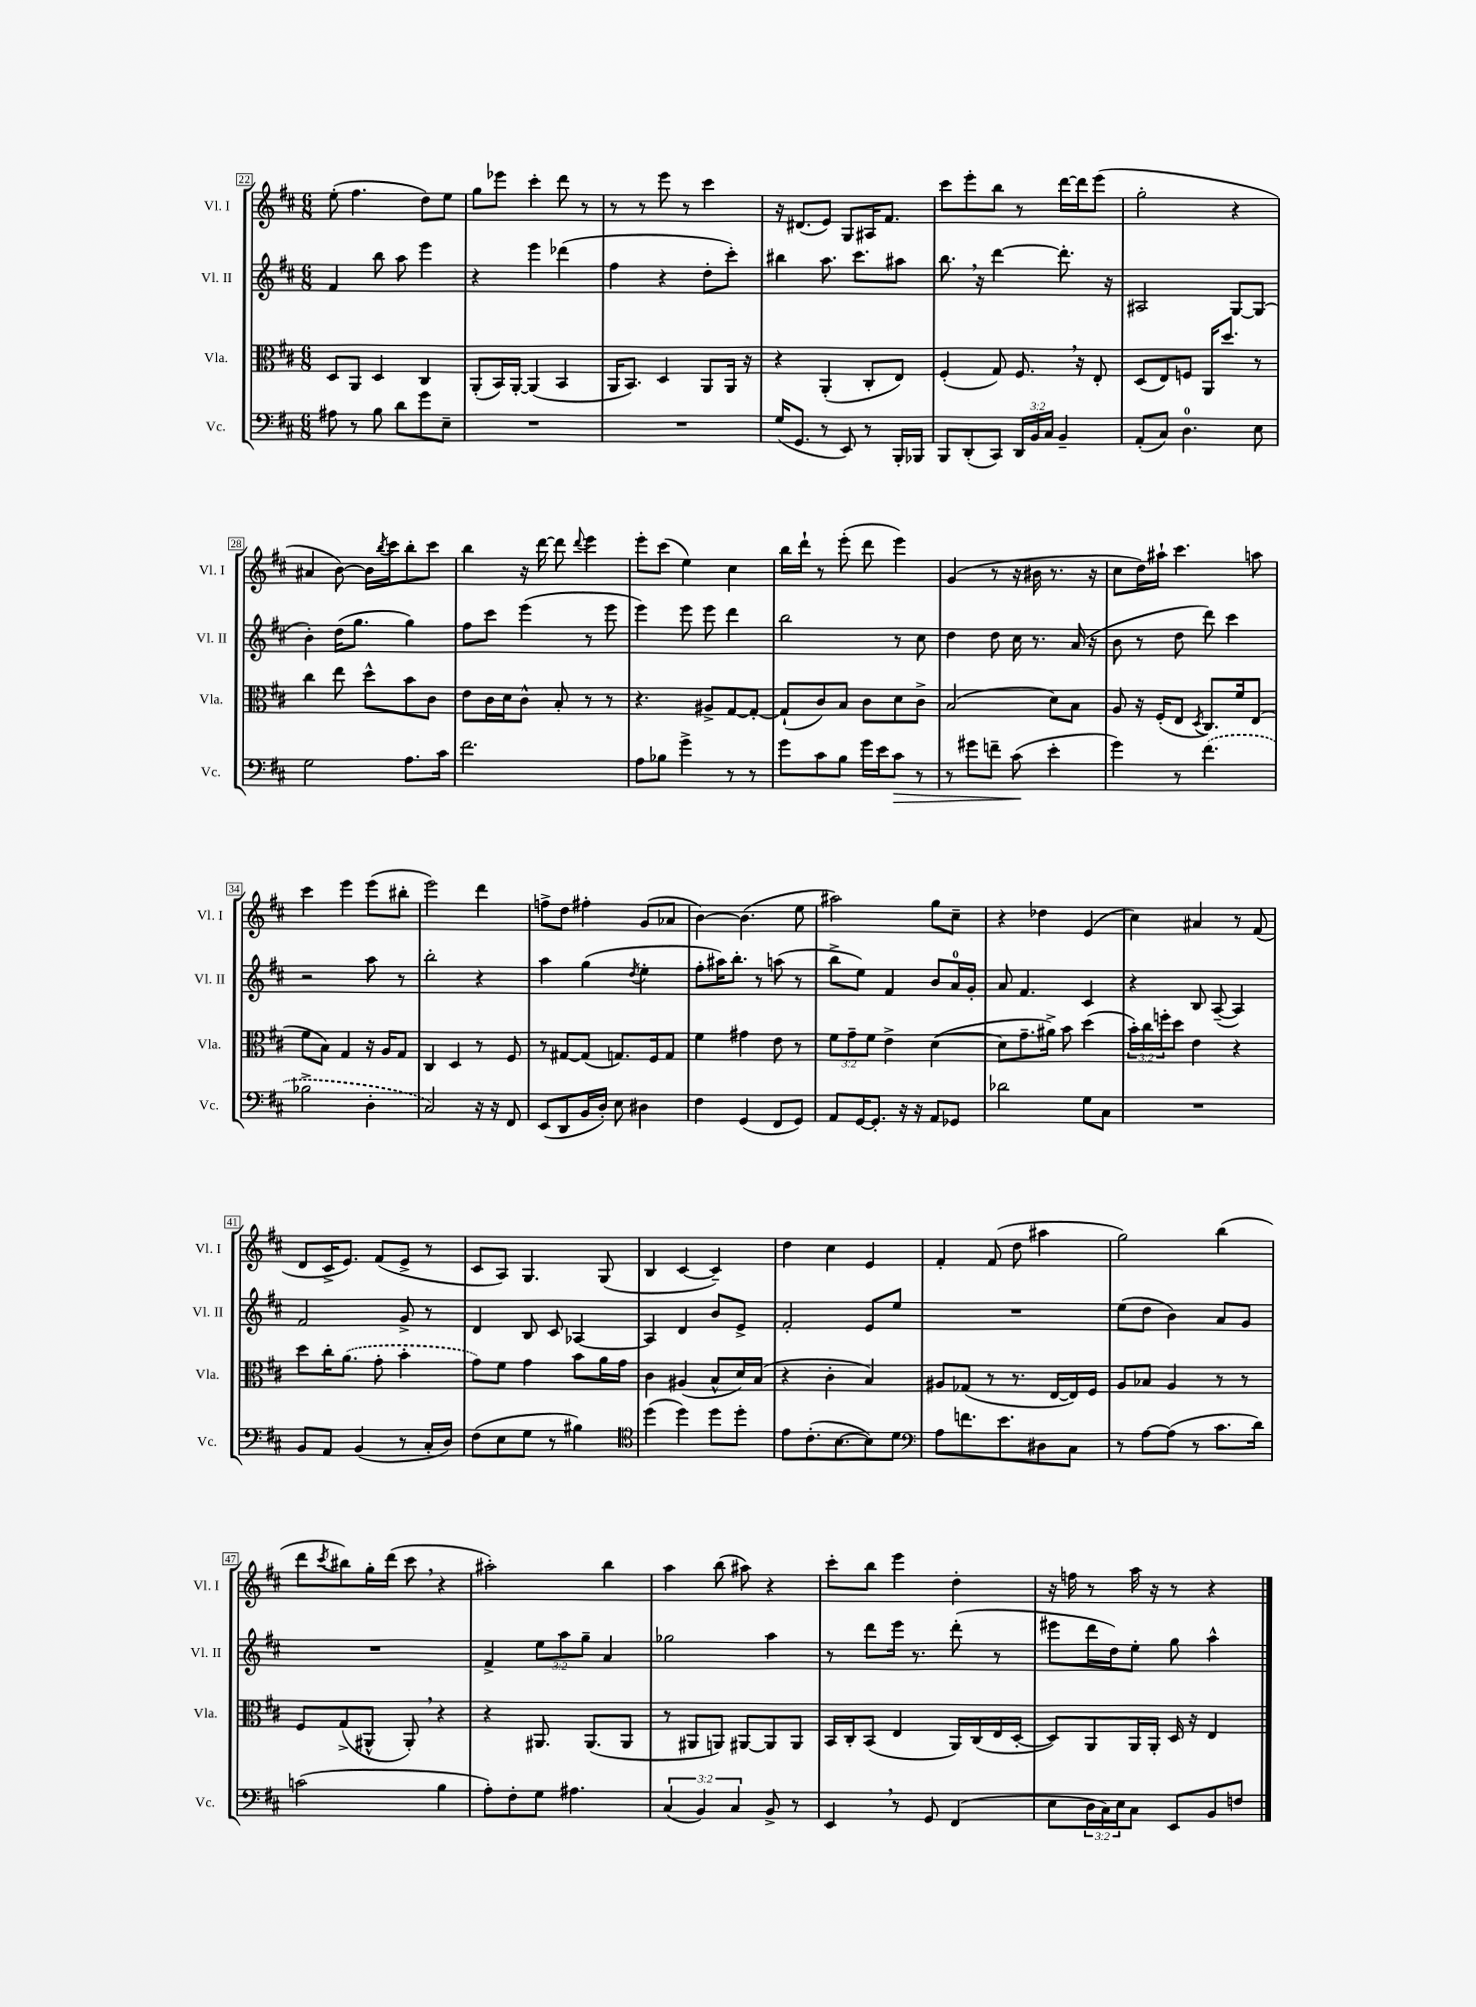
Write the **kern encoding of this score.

**kern	**kern	**kern	**kern
*staff4	*staff3	*staff2	*staff1
*clefF4	*clefC3	*clefG2	*clefG2
*k[f#c#]	*k[f#c#]	*k[f#c#]	*k[f#c#]
*M6/8	*M6/8	*M6/8	*M6/8
8A#	8D	4f#	(8ee'
8r	8AA	.	4.ff#
8B	4D	8bb	.
8d	.	8aa	.
8g	4C#	4eee	8dd)
8E~	.	.	8ee
=	=	=	=
2.r	(8AA'	4r	8gg
.	16BB)	.	8eee-
.	[16AA'	.	.
.	(4AA]	4eee	4ccc#'
.	4BB	(4ddd-	8ddd
.	.	.	8r
=	=	=	=
2.r	16AA	4ff#	8r
.	8.BB)	.	.
.	.	.	8r
.	4D	4r	8eee
.	.	.	8r
.	8AA	8dd'	4ccc#
.	16AA	8ccc#')	.
.	16r	.	.
=	=	=	=
(16G	4r	4bb#	16r
8.GG	.	.	(8.d#
8r	(4AA'	8.aa	8e)
8EE)	.	.	8G
.	.	8.ccc#	.
8r	8C#'	.	16A#
.	.	.	8.f#
16BBB'	8E)	8aa#	.
16BBB-	.	.	.
=	=	=	=
8BBB	(4F#'	8.bb	8ccc#
(8DD'	.	.	8eee'
.	.	16r	.
8CC#)	8G)	[4ddd	8bb
24DD	8.F#	.	8r
24BB	.	.	.
24C#	.	.	.
4BB~	.	8.ddd']	[16ddd
.	16r	.	16ddd]
.	8E'	.	(8eee
.	.	16r	.
=	=	=	=
(8AA'	(8D	2A#	2gg'
8C#)	8E)	.	.
4.D	8F	.	.
.	16AA	.	.
.	8.dd	.	.
.	.	[8G	4r
8E	8r	(8G]	.
=	=	=	=
2G	4cc#	4b')	4a#
.	8ee	(16dd	[8b)
.	.	8.gg	.
.	8dd^^	.	16b]
.	.	.	8qbb
.	.	.	16ccc#
8.A	8b	4gg)	8bb'
.	8c#	.	8ccc#
16c#	.	.	.
=	=	=	=
2.f#	8e	8ff#	4bb
.	16c#	8ccc#	.
.	16d	.	.
.	8c#^^	(4eee	16r
.	.	.	[16ddd
.	8B'	.	8ddd]
.	.	.	8qqddd
.	8r	8r	4eee
.	8r	8eee	.
=	=	=	=
8A	4.r	4eee)	8eee'
8B-	.	.	(8ccc#
4g^	.	8eee	4ee)
.	8A#^	8eee	.
8r	[8G	4ddd	4cc#
8r	8G'_	.	.
=	=	=	=
8g	(8G`]	2bb	16bb
.	.	.	16ddd`
8c#	8c#)	.	8r
8B	8B	.	(8eee'
16g	8c#	.	8ddd
16e	.	.	.
8c#	8d	8r	4eee)
8r	8c#^	8cc#	.
=	=	=	=
8r	(2B	4dd	(4g
8g#	.	.	.
8f~	.	8dd	8r
(8c#	.	16cc#	16r
.	.	8.r	16b#
4e'	8d)	.	8.r
.	8B	(16a	.
.	.	16r	16r
=	=	=	=
4g)	8A	8b	8cc#
.	16r	8r	16dd)
.	(16F#'	.	16aa#`
8r	8E	8dd	4.ccc#
.	8qD	.	.
(4.f#	8.C#)	8ddd)	.
.	.	4ccc#	.
.	16f#	.	.
.	(8E	.	8aa
=	=	=	=
2B-^	8f#	2r	4ccc#
.	8B)	.	.
.	4G	.	4eee
4D'	16r	8aa	(8eee
.	16A	.	.
.	8G	8r	8bb#'
=	=	=	=
2C#)	4C#	2bb'	2eee)
.	4D	.	.
16r	8r	4r	4ddd
16r	.	.	.
8FF#	8F#	.	.
=	=	=	=
(8EE	8r	4aa	8ff^
8DD	[8G#	.	8dd
16BB	(8G#]	(4gg	4ff#'
16D')	.	.	.
8E	8.G)	.	.
.	.	8qdd	.
4D#	.	4ee'	(8g
.	16F#	.	.
.	8G	.	8a-
=	=	=	=
4F#	4f#	8ff#'	[4b)
.	.	16aa#)	.
.	.	8.bb'	.
(4GG	4g#	.	(4.b]
.	.	8r	.
8FF#	8e	(8aa	.
8GG)	8r	8r	8ee
=	=	=	=
8AA	12f#	8bb^	2aa#)
.	12g~	.	.
[16GG	.	8ee)	.
.	12f#	.	.
8.GG']	.	.	.
.	4e^	4f#	.
16r	.	.	.
16r	.	.	.
8AA	([4d	8b	8gg
8GG-	.	16a	8cc#~
.	.	16g'	.
=	=	=	=
2d-	8d]	8a	4r
.	8.g~	4.f#	.
.	.	.	4dd-
.	16a#^)	.	.
.	8b	.	.
8G	(4dd	4c#	(4e
8C#	.	.	.
=	=	=	=
2.r	24b')	4r	4cc#)
.	24cc#	.	.
.	24ff'	.	.
.	8dd	.	.
.	4e	8B	4a#
.	.	([8A~	.
.	4r	4A])	8r
.	.	.	(8f#
=	=	=	=
8BB	8dd	2f#	8d
8AA	16cc#'	.	16c#^
.	(8.a	.	8.e)
(4BB	.	.	.
.	8g'	.	(8f#
8r	4b'	8g^	8e^
16C#'	.	8r	8r
16D)	.	.	.
=	=	=	=
(8F#	8g)	4d	8c#
8E	8f#	.	8A)
8G	4g	8B	4.G
8r	.	8c#	.
4B#)	8b	[4A-	.
.	16a	.	(8G
.	16g	.	.
=	=	=	=
*clefC4	*	*	*
(4dd	4c#	4A-]	4B
4dd)	(4A#	4d	[4c#
8dd	8B^^	8b	4c#~])
8dd'	16d)	8e^	.
.	(16B	.	.
=	=	=	=
8e	4r	2f#'	4dd
(8.c#'	.	.	.
.	4c#'	.	4cc#
[8.B	.	.	.
8B])	4B)	8e	4e
8d	.	8ee	.
=	=	=	=
*clefF4	*	*	*
8A	8A#	2.r	4f#'
8.f	(8G-	.	.
.	8r	.	(8f#
8.e	.	.	.
.	8.r	.	8dd
8D#	.	.	4aa#
.	[16E	.	.
8C#	16E])	.	.
.	16F#	.	.
=	=	=	=
8r	8A	(8ee	2gg)
[8A	8B-	8dd	.
(8A]	4A	4b)	.
8r	.	.	.
8.c#	8r	8a	(4bb
.	8r	8g	.
16d)	.	.	.
=	=	=	=
(2c	8F#	2.r	8ddd
.	.	.	8qccc#
.	(8G^	.	8bb#)
.	8AA#^^	.	16gg'
.	.	.	(16ddd
.	8AA#')	.	8ccc#
4B	4r	.	4r
=	=	=	=
8A')	4r	4f#^	2aa#')
8F#'	.	.	.
8G	8.AA#	12ee	.
.	.	12aa	.
4.A#	.	.	.
.	.	12gg~	.
.	(8.AA#	.	.
.	.	4a	4bb
.	8AA#	.	.
=	=	=	=
(6C#	8r	2gg-	4aa
.	8AA#	.	.
6BB)	.	.	.
.	8AA)	.	(8bb
6C#	.	.	.
.	[8AA#	.	8aa#)
8BB^	8AA#]	4aa	4r
8r	8AA#	.	.
=	=	=	=
4EE	16BB	8r	8ccc#'
.	16C#'	.	.
.	(8BB	8ddd	8bb
8r	4E	16eee	4eee
.	.	8.r	.
8GG	.	.	.
(4FF#	16AA)	(8ddd'	4dd'
.	(16C#	.	.
.	16E	8r	.
.	[16D'	.	.
=	=	=	=
8E	8D])	8eee#	16r
.	.	.	16ff
24D	8AA	16ddd	8r
24C#)	.	.	.
.	.	16dd)	.
24E	.	.	.
8C#	16AA	8ee'	16aa
.	16AA'	.	16r
8EE	16D	8gg	8r
.	16r	.	.
8BB	4E	4aa^^	4r
8F	.	.	.
==	==	==	==
*-	*-	*-	*-
